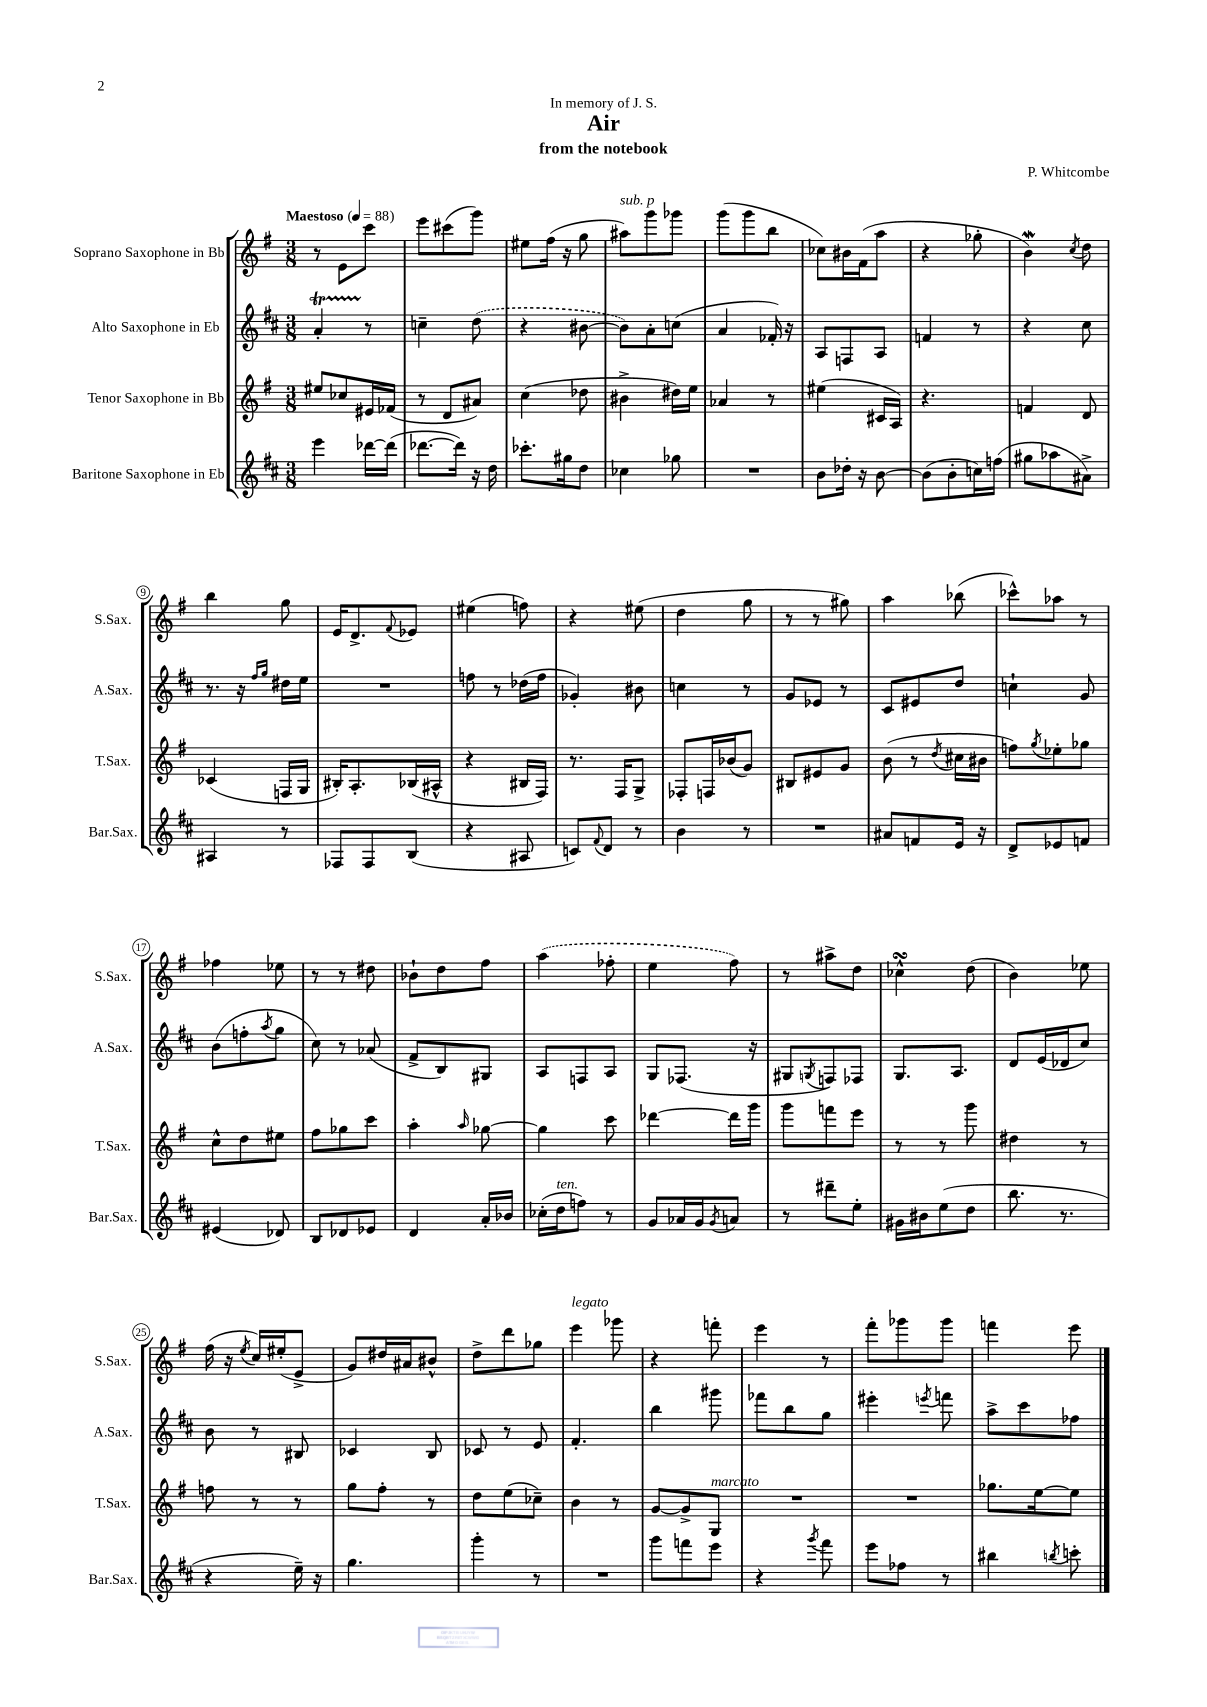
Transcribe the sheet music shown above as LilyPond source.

\header { title = "Air" composer = "P. Whitcombe" subtitle = "from the notebook" dedication = "In memory of J. S." }
<<
\new StaffGroup <<
\new Staff = "s0" \with { instrumentName = "Soprano Saxophone in Bb" shortInstrumentName = "S.Sax." } {
    \clef treble \key g \major \numericTimeSignature \time 3/8 \tempo "Maestoso" 4 = 88
    r8 e'8 c'''8 |
    e'''8 cis'''8( g'''8) |
    eis''8 fis''16( r16 g''8 |
    ais''8^\markup { \italic "sub. p" }) g'''8 ges'''8 |
    g'''8( g'''8 b''8 |
    ces''8) bis'16 fis'16( a''8 |
    r4 ges''8-. |
    b'4\mordent) \acciaccatura { c''8 } d''8 |
    b''4 g''8 |
    e'16 d'8.-> \appoggiatura { fis'8 } ees'8 |
    eis''4( f''8) |
    r4 eis''8( |
    d''4 g''8 |
    r8 r8 gis''8) |
    a''4 bes''8( |
    ces'''8-^) aes''8 r8 |
    fes''4 ees''8 |
    r8 r8 dis''8 |
    bes'8-! d''8 fis''8 |
    \once \slurDashed a''4( fes''8-. |
    e''4 fis''8) |
    r8 ais''8-> d''8 |
    ces''4-^\turn d''8( |
    b'4) ees''8 |
    fis''16( r16 \acciaccatura { e''8 } c''16) eis''16-.( e'8-> |
    g'8) dis''16 ais'16 bis'8-^ |
    d''8-> d'''8 ges''8 |
    e'''4^\markup { \italic "legato" } ges'''8 |
    r4 f'''8-. |
    e'''4 r8 |
    fis'''8-. ges'''8 ges'''8 |
    f'''4 e'''8 \bar "|." |
}
\new Staff = "s1" \with { instrumentName = "Alto Saxophone in Eb" shortInstrumentName = "A.Sax." } {
    \clef treble \key d \major \numericTimeSignature \time 3/8
    a'4-.\startTrillSpan r8\stopTrillSpan |
    c''4-- \once \slurDashed d''8( |
    r4 bis'8~ |
    bis'8) a'8-. c''8( |
    a'4 fes'16-.) r16 |
    a8 f8 a8 |
    f'4 r8 |
    r4 cis''8 |
    r8. r16 \grace { fis''16 g''16 } dis''16 e''16 |
    R4. |
    f''8 r8 des''16( f''16 |
    ges'4-.) bis'8 |
    c''4 r8 |
    g'8 ees'8 r8 |
    cis'8 eis'8 d''8 |
    c''4-! g'8 |
    b'8( f''8-. \acciaccatura { a''8 } g''8 |
    cis''8) r8 aes'8( |
    fis'8-> b8) gis8 |
    a8 f8 a8 |
    g8 fes8.( r16 |
    gis8 \acciaccatura { g8 } f8) fes8 |
    g8. a8. |
    d'8 e'16( des'16 cis''8) |
    b'8 r8 bis8 |
    ces'4 b8 |
    ces'8 r8 e'8 |
    fis'4.-. |
    b''4 gis'''8 |
    fes'''8 b''8 g''8 |
    eis'''4-. \acciaccatura { e'''8 } f'''8 |
    a''8-> cis'''8 fes''8 \bar "|." |
}
\new Staff = "s2" \with { instrumentName = "Tenor Saxophone in Bb" shortInstrumentName = "T.Sax." } {
    \clef treble \key g \major \numericTimeSignature \time 3/8
    eis''8 ces''8 eis'16 fes'16( |
    r8 d'8 ais'8) |
    c''4( des''8 |
    bis'4-> dis''16) e''16 |
    aes'4 r8 |
    eis''4( cis'16 a16) |
    r4. |
    f'4 d'8 |
    ces'4( f16 g16 |
    bis16-.) a8.-. bes16( ais16-^ |
    r4 bis16 fis16) |
    r8. fis16 g8-> |
    fes8-. f16 bes'16( g'8) |
    bis8 eis'8 g'8 |
    b'8( r8 \acciaccatura { d''8 } cis''16 bis'16 |
    f''8) \acciaccatura { g''8 } ees''8-. ges''8 |
    c''8-^ d''8 eis''8 |
    fis''8 ges''8 c'''8 |
    a''4-. \grace { a''16 } ges''8~ |
    ges''4 c'''8 |
    des'''4~ des'''16 g'''16 |
    g'''8 f'''8 e'''8 |
    r8 r8 g'''8 |
    dis''4 r8 |
    f''8 r8 r8 |
    g''8 fis''8-. r8 |
    d''8 e''8( ces''8--) |
    b'4 r8 |
    g'8~ g'8-> g8^\markup { \italic "marcato" } |
    R4. |
    R4. |
    ges''8. e''16~ e''8 \bar "|." |
}
\new Staff = "s3" \with { instrumentName = "Baritone Saxophone in Eb" shortInstrumentName = "Bar.Sax." } {
    \clef treble \key d \major \numericTimeSignature \time 3/8
    e'''4 des'''16~ des'''16( |
    des'''8.~ des'''16) r16 d''16 |
    ces'''8.-. gis''16 d''8 |
    ces''4 ges''8 |
    R4. |
    b'8 des''16-. r16 b'8~ |
    b'8( b'8-. c''16) f''16( |
    gis''8 aes''8 ais'8->) |
    ais4 r8 |
    fes8 fes8 b8( |
    r4 ais8 |
    c'8) \appoggiatura { fis'8 } d'8 r8 |
    b'4 r8 |
    R4. |
    ais'8 f'8 e'16 r16 |
    d'8-> ees'8 f'8 |
    eis'4( des'8) |
    b8 des'8 ees'8 |
    d'4 a'16-. bes'16 |
    ces''16-.( d''16^\markup { \italic "ten." } f''8) r8 |
    g'8 aes'16 g'16 \acciaccatura { g'8 } a'8 |
    r8 dis'''8-- e''8-. |
    gis'16 bis'16 e''8( d''8 |
    b''8. r8. |
    r4 e''16--) r16 |
    g''4. |
    g'''4-. r8 |
    R4. |
    g'''8 f'''8 e'''8 |
    r4 \acciaccatura { g'''8 } fis'''8 |
    e'''8 fes''8 r8 |
    bis''4 \acciaccatura { b''8 } c'''8-. \bar "|." |
}
>>
>>
\layout { \context { \Score \override BarNumber.stencil = #(make-stencil-circler 0.1 0.3 ly:text-interface::print) } }
